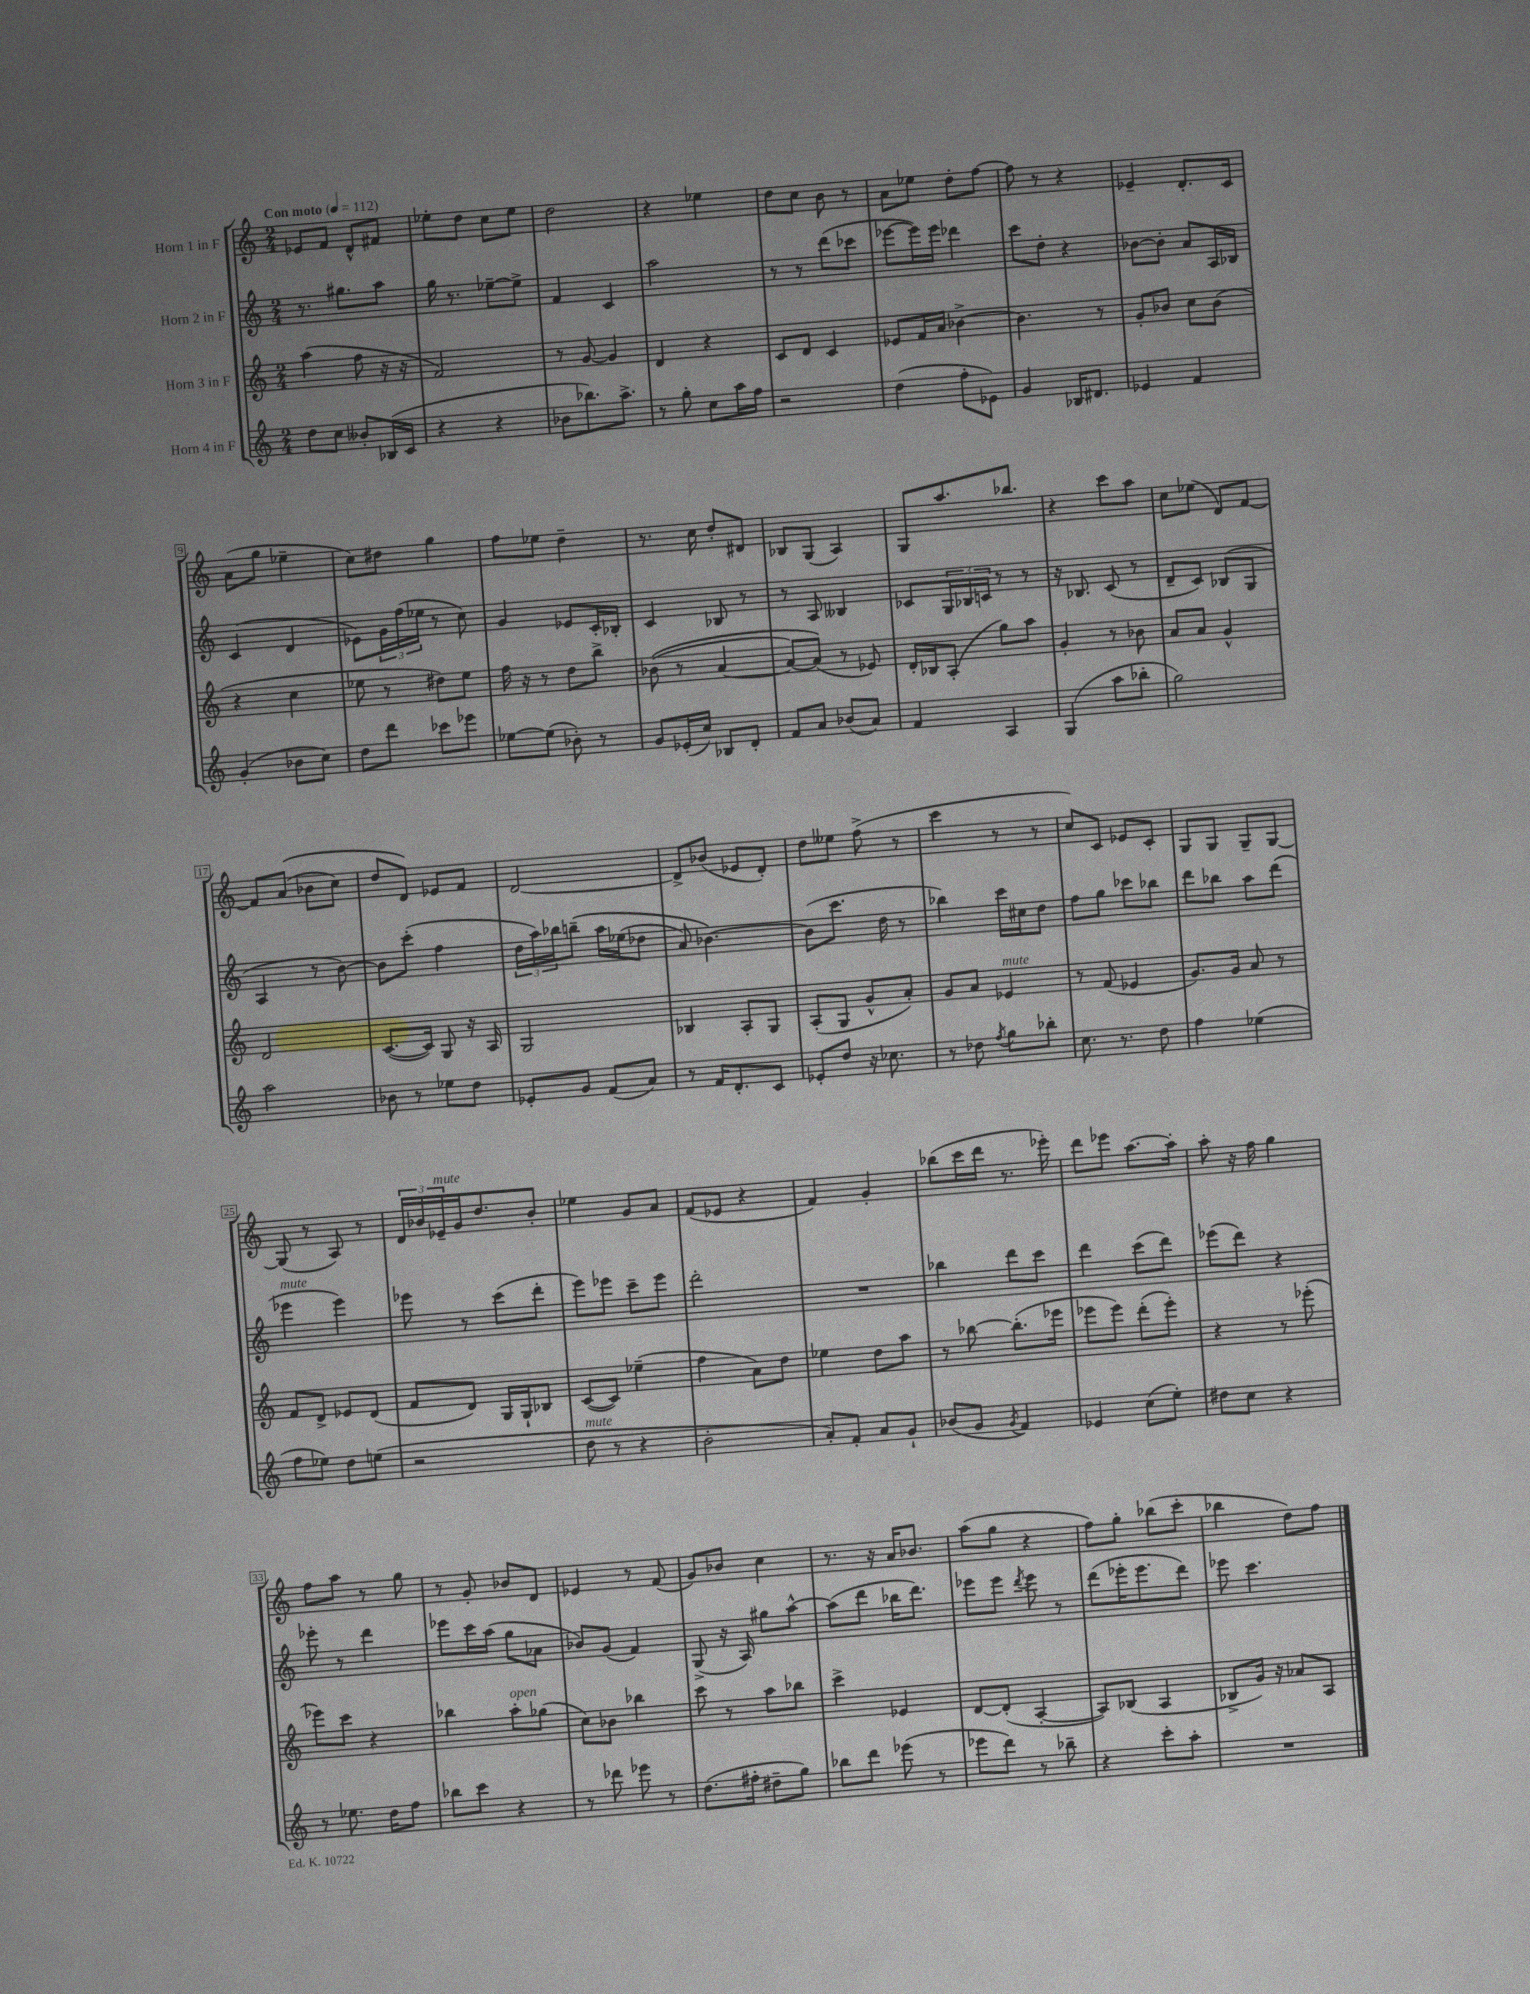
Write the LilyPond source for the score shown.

<<
\new StaffGroup <<
\new Staff = "s0" \with { instrumentName = "Horn 1 in F" } {
    \clef treble \key c \major \numericTimeSignature \time 2/4 \tempo "Con moto" 4 = 112
    ees'8 f'8 d'8-^ fis'8 |
    ees''8-. d''8 c''8 ees''8 |
    d''2 |
    r4 ees''4 |
    d''8 c''8 b'8 r8 |
    a'8 ees''8 d''8-. f''8~ |
    f''8 r8 r4 |
    ees'4-- d'8.-. c'16 |
    a'8( g''8 ees''4-- |
    c''8) dis''8 g''4 |
    f''8 ees''8 d''4-- |
    r8. c''16 d''8-. dis'8 |
    bes8 g8( a4) |
    g8 a''8. bes''8. |
    r4 c'''8 a''8 |
    c''8 ees''8( d'8) f'8~ |
    f'8 a'8(\( bes'8 c''8) |
    d''8 d'8\) ees'8 f'8 |
    d'2~ |
    d'8-> bes'8( ees'8 d'8-.) |
    d''8 eeses''8 f''8->( r8 |
    c'''4 r8 r8 |
    c''8) c'8 ees'8 c'8-. |
    g8 g8 g8-- g8~ |
    g8( r8 a8) r8 |
    \tuplet 3/2 { d'16 bes'16 ees'16--^\markup { \italic "mute" } } g'16 d''8. bes'8-. |
    ees''4 g'8 a'8 |
    f'8( ees'8 r4 |
    f'4) g'4-. |
    bes''8( c'''16 d'''16 r8. ees'''16-.) |
    d'''8 ees'''8 a''8.~ a''16-. |
    a''8-. r16 f''16 g''4 |
    f''8 a''8 r8 g''8 |
    r8 g'8-. bes'8 d'8 |
    ees'4 r8 f'8( |
    g'8) bes'8 c''4 |
    r8. r16 a'16 bes'8. |
    a''8( g''8 r4 |
    f''8) g''8-. bes''8( c'''8-. |
    bes''4 d''8) f''8 \bar "|." |
}
\new Staff = "s1" \with { instrumentName = "Horn 2 in F" } {
    \clef treble \key c \major \numericTimeSignature \time 2/4
    r8. gis''8. a''8 |
    g''16 r8. ees''8~-- ees''8-> |
    f'4 c'4 |
    a''2 |
    r8 r8 d'''8( ces'''8 |
    ees'''8~ ees'''16) ees'''16 des'''4 |
    c'''8 d''8-. r4 |
    bes'8~ bes'8-. a'8 a16 bes16 |
    c'4( d'4 |
    ees'8) \tuplet 3/2 { g'16 f''16( ees''16 } r8 c''8) |
    g'4 ees'8 c'16-. bes16-. |
    c'4 bes8 r8 |
    r8 a8 beses4 |
    ces'8 \tuplet 3/2 { g16 bes16 c'16 } r8 r8 |
    r16 bes8. c'8( r8 |
    d'8-- c'8) bes8( g8 |
    a4 r8 b'8~) |
    b'8 c'''8-.( f''4 |
    \tuplet 3/2 { d''16 a''16) bes''16 } b''8--\( a''16 ees''16( des''8 |
    a'8) bes'4.~\) |
    bes'8( c'''8. d''16 r8 |
    bes''4) c'''16 cis''16 d''8 |
    f''8 g''8 ces'''8 bes''8 |
    d'''8 bes''8 a''8 d'''8( |
    ees'''4^\markup { \italic "mute" } ees'''4) |
    ees'''8 r8 c'''8( d'''8-. |
    e'''8) ees'''8 c'''8-- ees'''8 |
    d'''2-. |
    R2 |
    bes''4 d'''8 c'''8 |
    d'''4 c'''8( d'''8) |
    ees'''8( d'''8) r4 |
    ees'''8-. r8 d'''4 |
    ees'''8 c'''16 a''16( g''8 aes'8 |
    bes'8) g'8( f'4) |
    g8->( r16 a16) gis''8 a''8~-^ |
    a''8( d'''8 bes''16 d'''8.) |
    ees'''8 ees'''8 \acciaccatura { d'''8 } ees'''8 r8 |
    d'''8( ees'''16-. ees'''8. d'''8) |
    ees'''8 c'''4. \bar "|." |
}
\new Staff = "s2" \with { instrumentName = "Horn 3 in F" } {
    \clef treble \key c \major \numericTimeSignature \time 2/4
    a''4( f''8 r16 r16 |
    f'2) |
    r8 g'8~ g'4 |
    d'4 r4 |
    c'8 d'8 c'4 |
    ees'8 f'16 a'16 bes'4~-> |
    bes'4. r8 |
    g'8-. bes'8 c''8 bes'8( |
    r4 c''4 |
    ees''8 r8 dis''8) ees''8 |
    f''16 r16 r8 d''8 b''8-> |
    bes'8(\( r8 a'4~ |
    a'8~) a'8(\) r8 ees'8) |
    d'16-. bes16 a8-.( g''8) a''8 |
    g'4-. r8 bes'8 |
    a'8 a'8 g'4-^ |
    d'2 |
    c'8.~( c'16) g8 r16 a16 |
    g2 |
    bes4 a8-. g8 |
    a8-.( g8 g'8-^ a'8-.) |
    g'8 a'8 ees'4^\markup { \italic "mute" } |
    r8 f'8( ees'4 |
    g'8.) g'16 a'8 r8 |
    f'8 d'8-> ees'8 d'8( |
    f'8 d'8) g16 g16-! bes8 |
    c'8~( c'8) ees''4--( |
    f''4 a'8) d''8 |
    ees''4 d''8 a''8 |
    r8 bes''8~ bes''8.-.( ees'''16 |
    ees'''8 ees'''8) d'''8-.( ees'''8-.) |
    r4 r8 ees'''8-.( |
    ees'''8) c'''8 r4 |
    bes''4 a''8-.^\markup { \italic "open" } ges''8( |
    c''8) bes'8 bes''4 |
    c'''8 r8 a''8 bes''8 |
    c'''4-> ees'4 |
    d'8~ d'8-.( a4~-. |
    a8) bes8( a4 |
    bes8-> g'16) r16 aes'8 a8 \bar "|." |
}
\new Staff = "s3" \with { instrumentName = "Horn 4 in F" } {
    \clef treble \key c \major \numericTimeSignature \time 2/4
    d''8 c''8 beses'8-. bes16( c'16 |
    r4 r4 |
    bes'8 bes''8.) a''8.-> |
    r8 g''8-. c''8 a''16 f''16 |
    r2 |
    d''4( f''8-. ees'8) |
    g'4 bes16 dis'8. |
    ees'4 f'4 |
    g'4-.( bes'8 c''8) |
    d''8 d'''8 ces'''8 ees'''8 |
    ees''8~ ees''8( bes'8-.) r8 |
    g'8 ees'16-.( c''16) bes8 d'8-. |
    f'8 a'8 bes'8( a'8) |
    f'4 a4 |
    g4( a''8 bes''8-. |
    g''2) |
    a''2 |
    bes'8 r8 ees''8 d''8 |
    ees'8-. g'8 f'8( a'8) |
    r8 f'16 d'8.-. c'8 |
    ees'8-. d''8 r16 ces''8. |
    r8 des''8 \acciaccatura { f''8 } g''8 bes''8-. |
    c''8. r8. d''8 |
    f''4 ees''4( |
    f''8 ees''8) d''8 e''8( |
    r2 |
    d''8^\markup { \italic "mute" } r8 r4 |
    b'2-. |
    a'8-.) f'8-. a'8 g'8-! |
    bes'8( g'8 \acciaccatura { g'8 } f'4) |
    ees'4 c''8( e''8-.) |
    dis''8 c''8 r4 |
    r8 ees''8. d''16 f''8 |
    bes''8 c'''8 r4 |
    r8 des'''8 ees'''8 r8 |
    d''8.( fis''16-. dis''8-- g''8) |
    bes''8 d'''8 ees'''8( r8 |
    ees'''8 d'''8) r8 bes''8-- |
    r4 c'''8-. a''8-. |
    R2 \bar "|." |
}
>>
>>
\layout { \context { \Score \override BarNumber.stencil = #(make-stencil-boxer 0.1 0.3 ly:text-interface::print) } }
